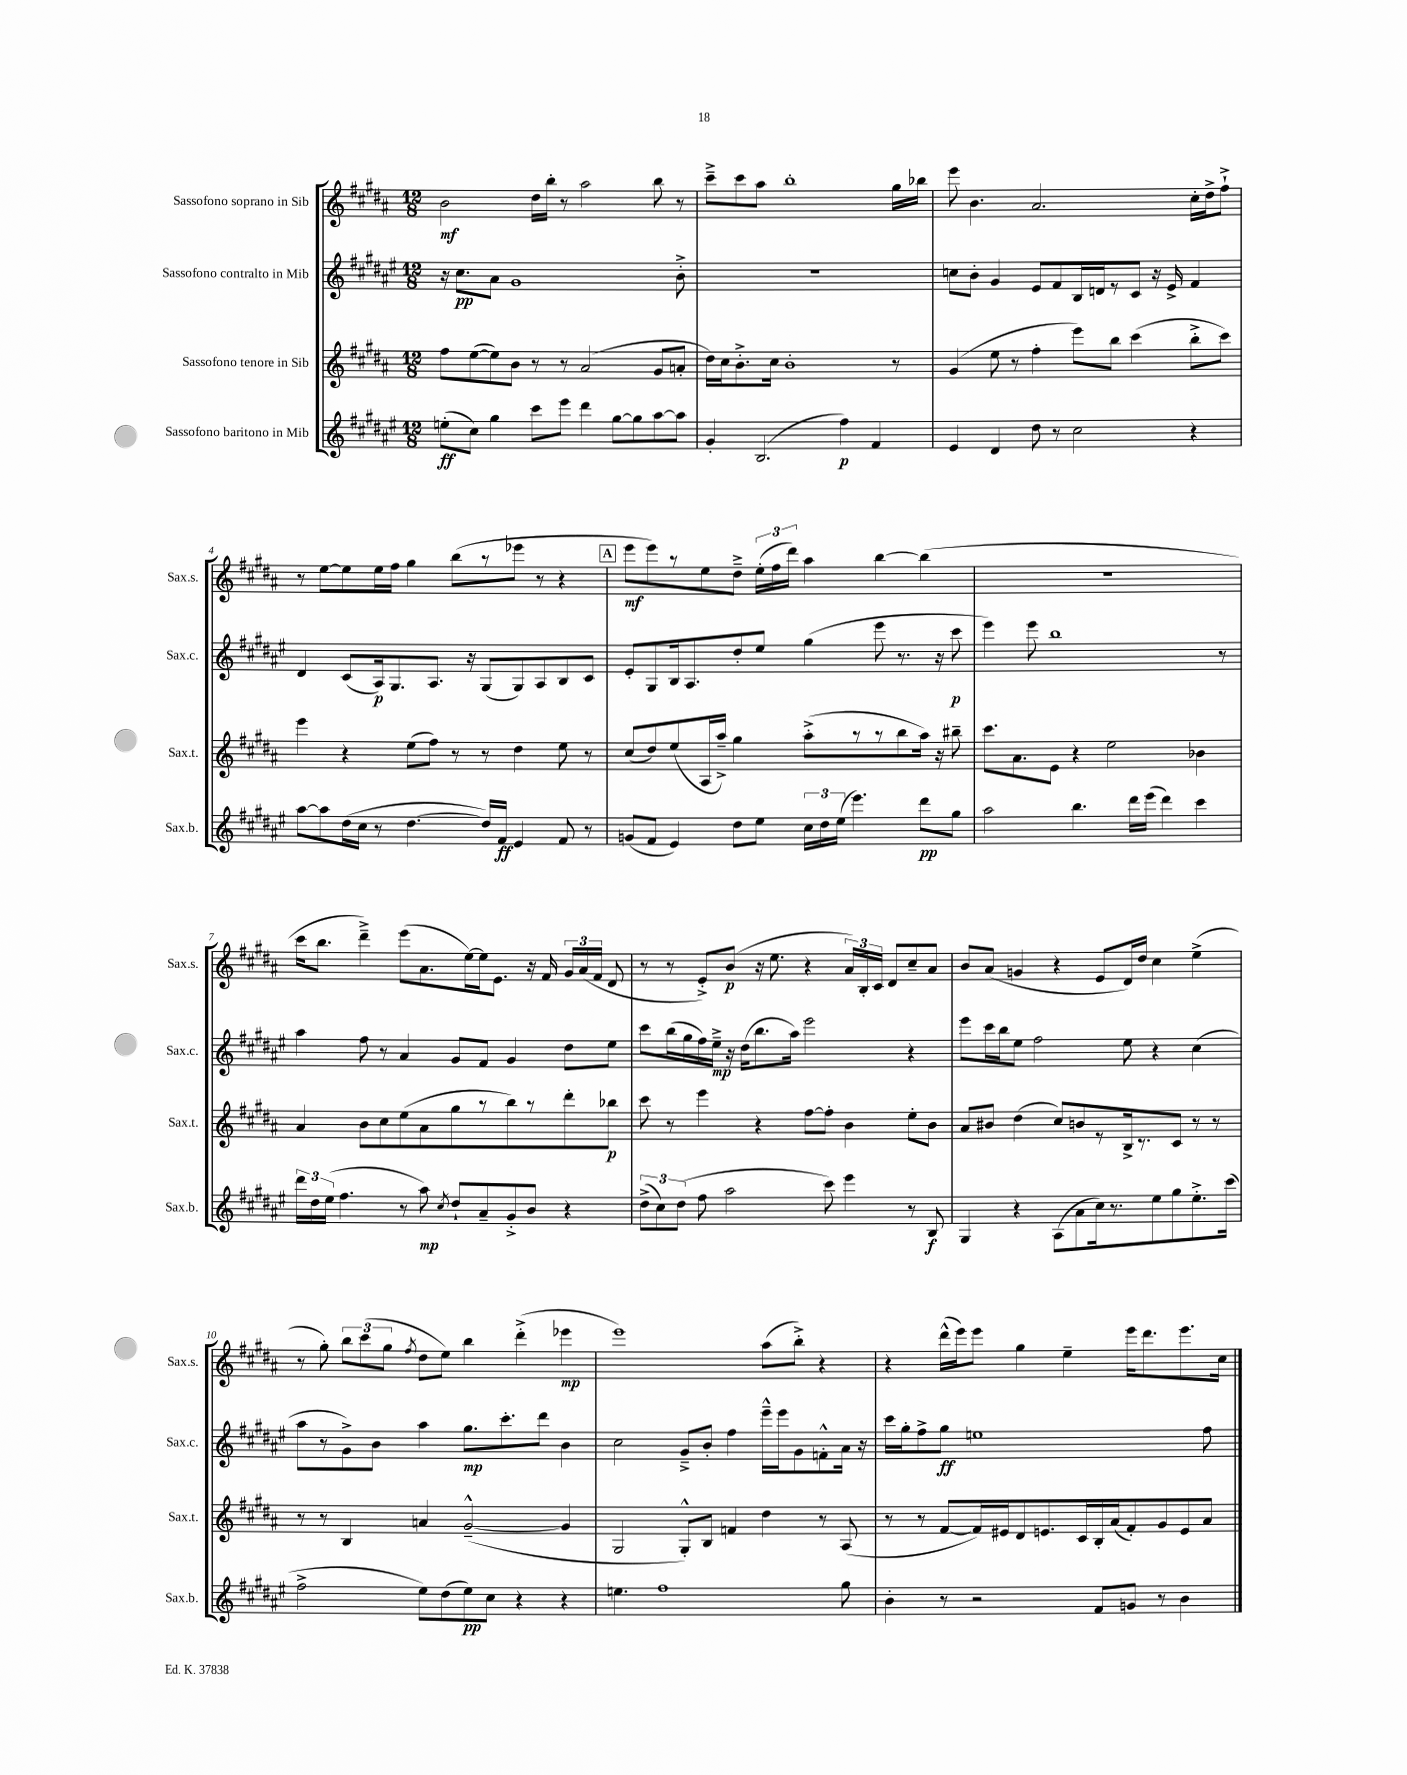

**kern	**kern	**kern	**kern
*staff4	*staff3	*staff2	*staff1
*clefG2	*clefG2	*clefG2	*clefG2
*k[f#c#g#d#a#e#]	*k[f#c#g#d#a#]	*k[f#c#g#d#a#e#]	*k[f#c#g#d#a#]
*M12/8	*M12/8	*M12/8	*M12/8
(8ee'\L	8ff#\L	16r	2b\
.	.	8.cc#\L	.
8cc#\J)	([8ee\	.	.
4gg#\	8ee\])	8a#\J	.
.	8b\J	1g#	.
8ccc#\L	8r	.	16dd#\LL
.	.	.	16bb'\JJ
8eee#\J	8r	.	8r
4ddd#\	(2a#/	.	2aa#\
[8gg#\L	.	.	.
8gg#\]	.	.	.
[8aa#\	8g#/L	.	8bb\
8aa#\]J	8a'/J	8b'^\	8r
=	=	=	=
4g#'/	16dd#\LL)	1.r	8ccc#~^\L
.	16cc#\J	.	.
.	8.b'^\	.	8ccc#\
(2.B/	.	.	8aa#\J
.	16cc#\Jk	.	.
.	1b'	.	1bb'
4ff#\)	.	.	.
4f#/	.	.	.
.	8r	.	16gg#\LL
.	.	.	16bb-\JJ
=	=	=	=
4e#/	(4g#/	8cc\L	8eee\
.	.	8b'\J	4.b\
4d#/	8ee\	4g#/	.
.	8r	.	.
8dd#\	4ff#'\	8e#/L	2.a#/
8r	.	8f#/	.
2cc#\	8eee\L)	16B/L	.
.	.	16d/J	.
.	8bb\J	8r	.
.	(4ccc#\	8c#/J	.
.	.	16r	.
.	.	16e#^/	.
4r	8bb'^\L	4f#/	16cc#'\LL
.	.	.	16dd#^\J
.	8ccc#\J)	.	8ff#`^\J
=	=	=	=
[8aa#\L	4eee\	4d#/	8r
8aa#\]	.	.	[8ee\L
(16dd#\L	4r	(8c#/L	8ee\]
16cc#\JJ	.	.	.
8r	.	16A#/k)	16ee\L
.	.	8.G#/	16ff#\JJ
[4.dd#\	(8ee\L	.	4gg#\
.	8ff#\J)	8.A#/J	.
.	8r	.	(8bb\L
.	.	16r	.
16dd#/]LL)	8r	(8G#/L	8r
16f#/JJ	.	.	.
4e#/	4dd#\	8G#/)	8eee-\J
.	.	8A#/	8r
8f#/	8ee\	8B/	4r
8r	8r	8c#/J	.
=	=	=	=
(8g/L	(8cc#/L	8e#'/L	8eee\L
8f#/J	8dd#/)	8G#/	8eee\)
4e#/)	(8ee/	16B/k	8r
.	.	8.A#/	.
.	16A#/L	.	8ee\
.	16aa#~^/JJ)	.	.
8dd#\L	4gg#\	8dd#'/	8dd#~^\J
8ee#\J	.	8ee#/J	(24ee'\LL
.	.	.	24ff#\
.	.	.	24ddd#\JJ)
24cc#\LL	(8aa#'^\L	(4gg#\	4aa#\
24dd#\	.	.	.
(24ee#\JJ	.	.	.
4.eee#\)	8r	.	.
.	8r	8eee#\	[4bb\
.	8bb\	8.r	.
8ddd#\L	16aa#\Jk)	.	(4bb\]
.	16r	16r	.
8gg#\J	8bb#~\	8ccc#\	.
=	=	=	=
2aa#\	8.ccc#\L	4eee#\)	1.r
.	8.a#\	.	.
.	.	8eee#\	.
.	8e\J	1bb	.
4.bb\	4r	.	.
.	2ee\	.	.
16ddd#\LL	.	.	.
(16eee#\JJ	.	.	.
4ddd#\)	.	.	.
4ccc#\	4b-\	.	.
.	.	8r	.
=	=	=	=
24ddd#\LL	4a#/	4aa#\	16ccc#\LK
24dd#\	.	.	.
.	.	.	8.bb\J
(24ee#\JJ	.	.	.
4.ff#\	.	.	.
.	8b\L	8ff#\	4ddd#~^\)
.	8cc#\	8r	.
8r	(8ee\	4a#/	(8eee\L
8aa#\)	8a#\	.	8.a#\
8qcc#/	.	.	.
8dd#`/L	8gg#\	8g#/L	.
.	.	.	[16ee\L)
8a#~/	8r	8f#/J	16ee\]J
.	.	.	8.e\J
8g#'^/	8bb\)	4g#/	.
8b/J	8r	.	16r
.	.	.	16f#/
4r	8ddd#'\	8dd#\L	24g#/LL
.	.	.	(24a#/
.	.	.	24f#/JJ
.	8bb-\J	8ee#\J	8d#/
=	=	=	=
(12dd#^\L	8ccc#\	8ccc#\L	8r
12cc#\)	.	.	.
.	8r	(16bb\L	8r
(12dd#\J	.	.	.
.	.	16gg#\	.
8ff#\	4eee\	16ff#\)	8e'^/L)
.	.	16ee#~^\JJ	.
2aa#\	.	16r	(8b/J
.	.	(16dd#\LK	.
.	4r	8.bb\	16r
.	.	.	8.ee\
.	.	16aa#\Jk)	.
.	[8ff#\L	2eee#\	4r
8ccc#\)	8ff#'\]J	.	.
4eee#\	4b\	.	24a#/LL)
.	.	.	24B'/
.	.	.	24c#/JJ
.	.	.	8d#/L
8r	8ee'\L	4r	8cc#~/
8B/	8b\J	.	8a#/J
=	=	=	=
4G#/	8a#/L	8eee#\L	8b/L
.	8b#/J	16ccc#\L	(8a#/J
.	.	16bb\J	.
4r	(4dd#\	8ee#\J	4g/
.	.	2ff#\	.
(8A#\L	8cc#/L)	.	4r
8a#\	8b/	.	.
16cc#\k)	8r	.	8e/L
8.r	.	.	.
.	16B^/k	8ee#\	16d#/L)
.	8.r	.	16dd#/JJ
8ee#\	.	4r	4cc#\
8gg#\	8c#/J	.	.
8.ee#'^\	8r	(4cc#\	(4ee^\
.	8r	.	.
(16ccc#\Jk	.	.	.
=	=	=	=
2ff#^\	8r	8aa#\L	8r
.	8r	8r	8gg#'\)
.	4B/	8g#^\)	12bb\L
.	.	.	(12ccc#\
.	.	8b\J	.
.	.	.	12gg#\J
.	.	.	8qff#/
8ee#\L)	4a/	4aa#\	8dd#\L
(8dd#\	.	.	8ee\J)
8ee#\)	([2g#~^^/	8.gg#\L	4bb\
8cc#\J	.	.	.
.	.	8.ccc#'\	.
4r	.	.	(4ddd#'^\
.	.	8ddd#\J	.
4r	4g#/]	4b\	4eee-\
=	=	=	=
4.ee\	2G#/	2cc#\	1eee)
1ff#	.	.	.
.	8G#'^^/L)	8g#~^/L	.
.	8B/J	8b'/J	.
.	4f/	4ff#\	.
.	4dd#\	16eee#~^^\LL	(8aa#\L
.	.	16eee#\J	.
.	.	8g#\	8bb'^\J)
.	8r	8f'^^\	4r
8gg#\	(8A#/	16a#\Jk	.
.	.	16r	.
=	=	=	=
4b'\	8r	16ccc#\LL	4r
.	.	16gg#'\J	.
.	8r	8ff#^\	.
8r	[8f#/L	8gg#\J	(16ddd#^^\LL
.	.	.	16eee\J)
2r	16f#/]L)	1ee	8eee\J
.	16e#/J	.	.
.	8d#/	.	4gg#\
.	8.e/	.	.
.	.	.	4ee~\
.	16c#/L	.	.
8f#/L	16B'/	.	.
.	(16a#/J	.	.
8g/J	8f#'/)	.	16eee\LK
.	.	.	8.ddd#\
8r	8g#/	.	.
4b\	8e/	.	8.eee\
.	8a#/J	8ff#\	.
.	.	.	16cc#\Jk
==	==	==	==
*-	*-	*-	*-
